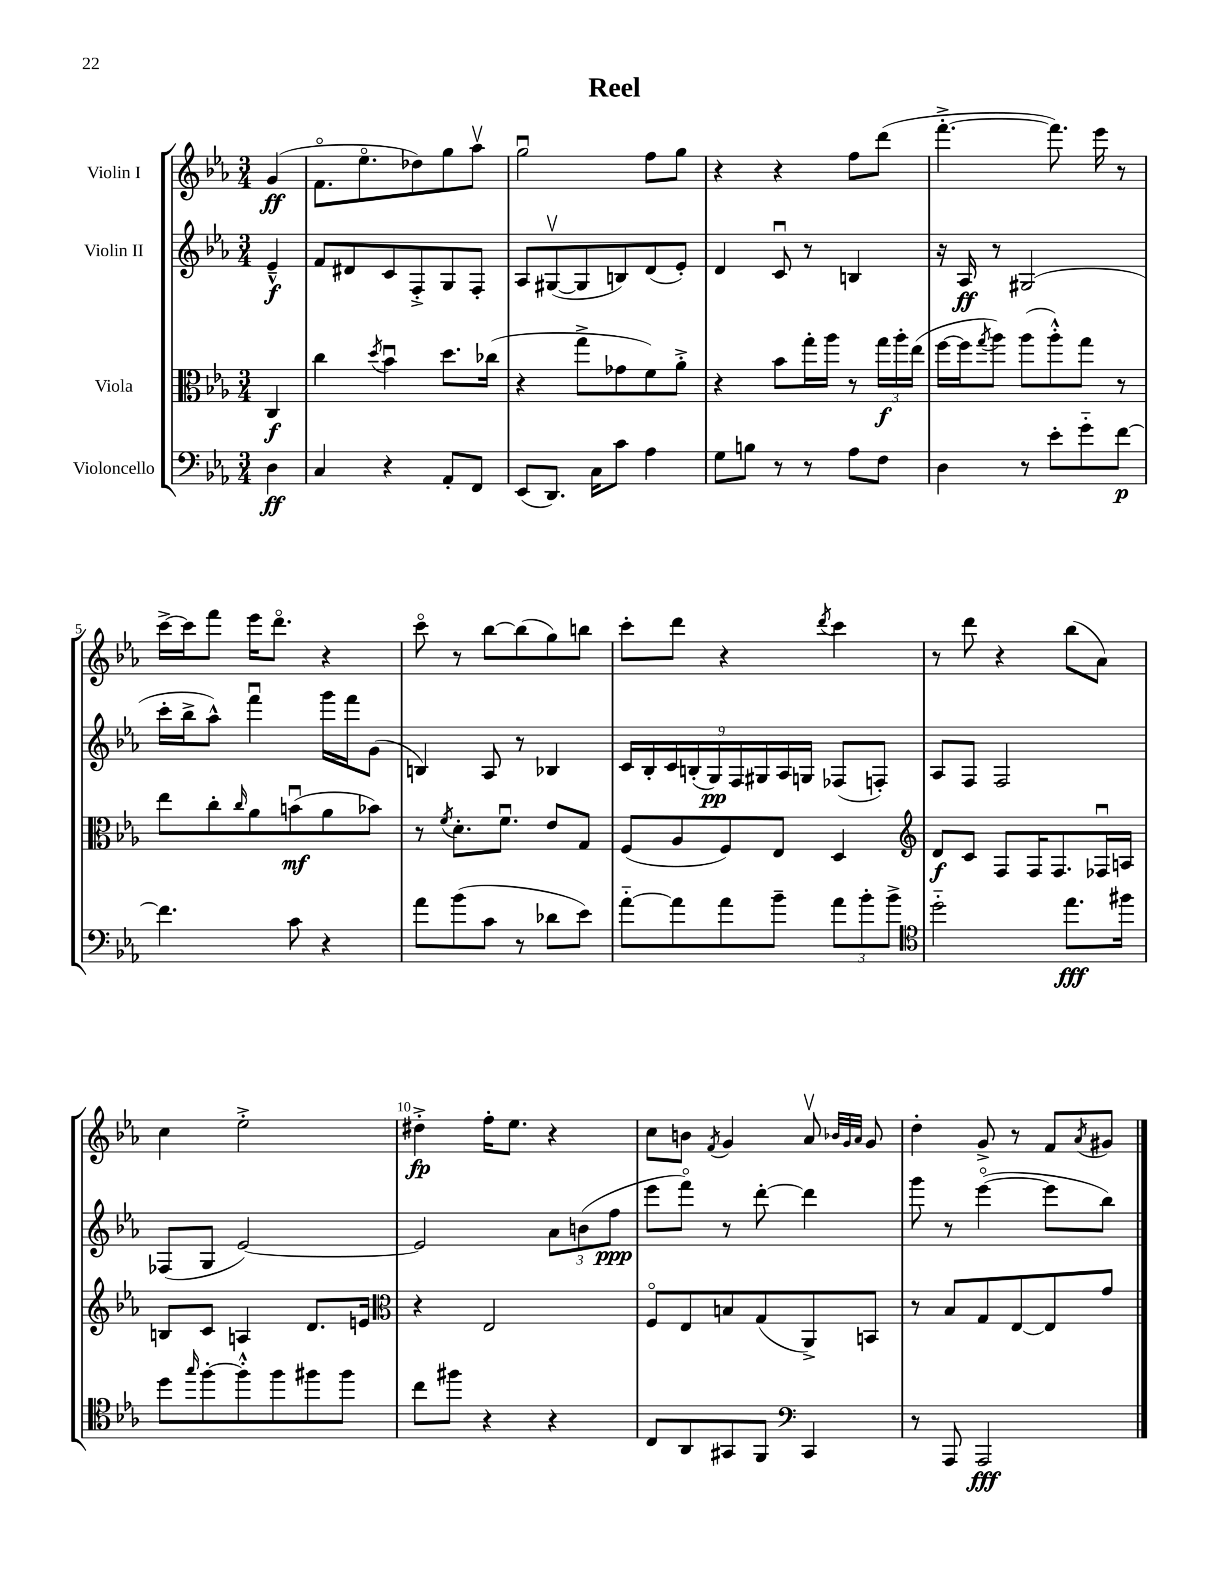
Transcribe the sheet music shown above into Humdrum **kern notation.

**kern	**kern	**kern	**kern
*staff4	*staff3	*staff2	*staff1
*clefF4	*clefC3	*clefG2	*clefG2
*k[b-e-a-]	*k[b-e-a-]	*k[b-e-a-]	*k[b-e-a-]
*M3/4	*M3/4	*M3/4	*M3/4
4D	4C	4e-~^^	(4g
=	=	=	=
4C	4cc	8f	8.fo
.	.	8d#	.
.	.	.	8.ee-o
.	8qdd	.	.
4r	4b-u	8c	.
.	.	8F'^	8dd-)
8AA-'	8.dd	8G	8gg
8FF	.	8F'	8aa-v
.	(16cc-	.	.
=	=	=	=
(8EE-	4r	8A-	2ggu
8.DD)	.	([8G#v	.
.	8gg^	8G#]	.
16C	.	.	.
8c	8g-	8B)	.
4A-	8f)	(8d	8ff
.	8a-'^	8e-')	8gg
=	=	=	=
8G	4r	4d	4r
8B	.	.	.
8r	8b-	8cu	4r
8r	16gg'	8r	.
.	16aa-	.	.
8A-	8r	4B	8ff
8F	24gg	.	(8ddd
.	24aa-'	.	.
.	(24ee-	.	.
=	=	=	=
4D	[16ff	16r	[4.fff'^
.	16ff]	16A-	.
.	8qgg	.	.
.	8aa-)	8r	.
8r	(8aa-	(2G#	.
8e-'	8aa-'^^)	.	8.fff])
8g'~	8gg	.	.
.	.	.	16eee-
[8f	8r	.	8r
=	=	=	=
4.f]	8ee-	16ccc'	[16ccc^
.	.	16bb-^	16ccc]
.	8cc'	8aa-^^)	8fff
.	16qqcc	.	.
.	8a-	4fffu	16eee-
.	.	.	8.dddo
8c	(8bu	.	.
4r	8a-	16ggg	4r
.	.	16fff	.
.	8b-)	(8g	.
=	=	=	=
8a-	8r	4B)	8ccco
.	8qf	.	.
(8b-	8.d'	.	8r
8c	.	8A-	[8bb-
.	8.fu	.	.
8r	.	8r	(8bb-]
8d-	8e-	4B-	8gg)
8e-)	8G	.	8bb
=	=	=	=
[8a-'~	(8F	18c	8ccc'
.	.	18B-'	.
.	.	18c	.
8a-]	8A-	.	8ddd
.	.	(18B'	.
.	.	18G)	.
8a-	8F)	.	4r
.	.	18F	.
.	.	18G#	.
8b-~	8E-	.	.
.	.	18A-	.
.	.	18G	.
.	.	.	8qddd
12a-	4D	(8F-	4ccc
12b-'	.	.	.
.	.	8F')	.
12b-^	.	.	.
=	=	=	=
*clefC4	*clefG2	*	*
2dd'~	8d	8A-	8r
.	8c	8F	8ddd
.	8F	2F	4r
.	16F	.	.
.	8.F	.	.
8.ee-	.	.	(8bb-
.	16F-u	.	8a-)
16ff#	16A	.	.
=	=	=	=
8dd	8B	(8F-	4cc
16qqgg	.	.	.
[8ff'	8c	8G	.
8ff'^^]	4A	[2e-)	2ee-'^
8ff	.	.	.
8ff#	8.d	.	.
8ff#	.	.	.
.	16e	.	.
=	=	=	=
*	*clefC3	*	*
8cc	4r	2e-]	4dd#'^
8ff#	.	.	.
4r	2E-	.	16ff'
.	.	.	8.ee-
4r	.	12a-	4r
.	.	(12b	.
.	.	12ff	.
=	=	=	=
8C	8Fo	8eee-	8cc
8AA-	8E-	8fffo)	8b
.	.	.	8qf
8GG#	8B	8r	4g
8FF	(8G	[8ddd'	.
*clefF4	*	*	*
4CC	8AA-^)	4ddd]	8a-v
.	.	.	32qqb-
.	.	.	32qqg
.	.	.	32qqa-
.	8BB	.	8g
=	=	=	=
8r	8r	8ggg	4dd'
8AAA-	8B-	8r	.
2AAA-	8G	([4eee-o	8g^
.	[8E-	.	8r
.	8E-]	8eee-]	8f
.	.	.	8qa-
.	8g	8bb-)	8g#
==	==	==	==
*-	*-	*-	*-
